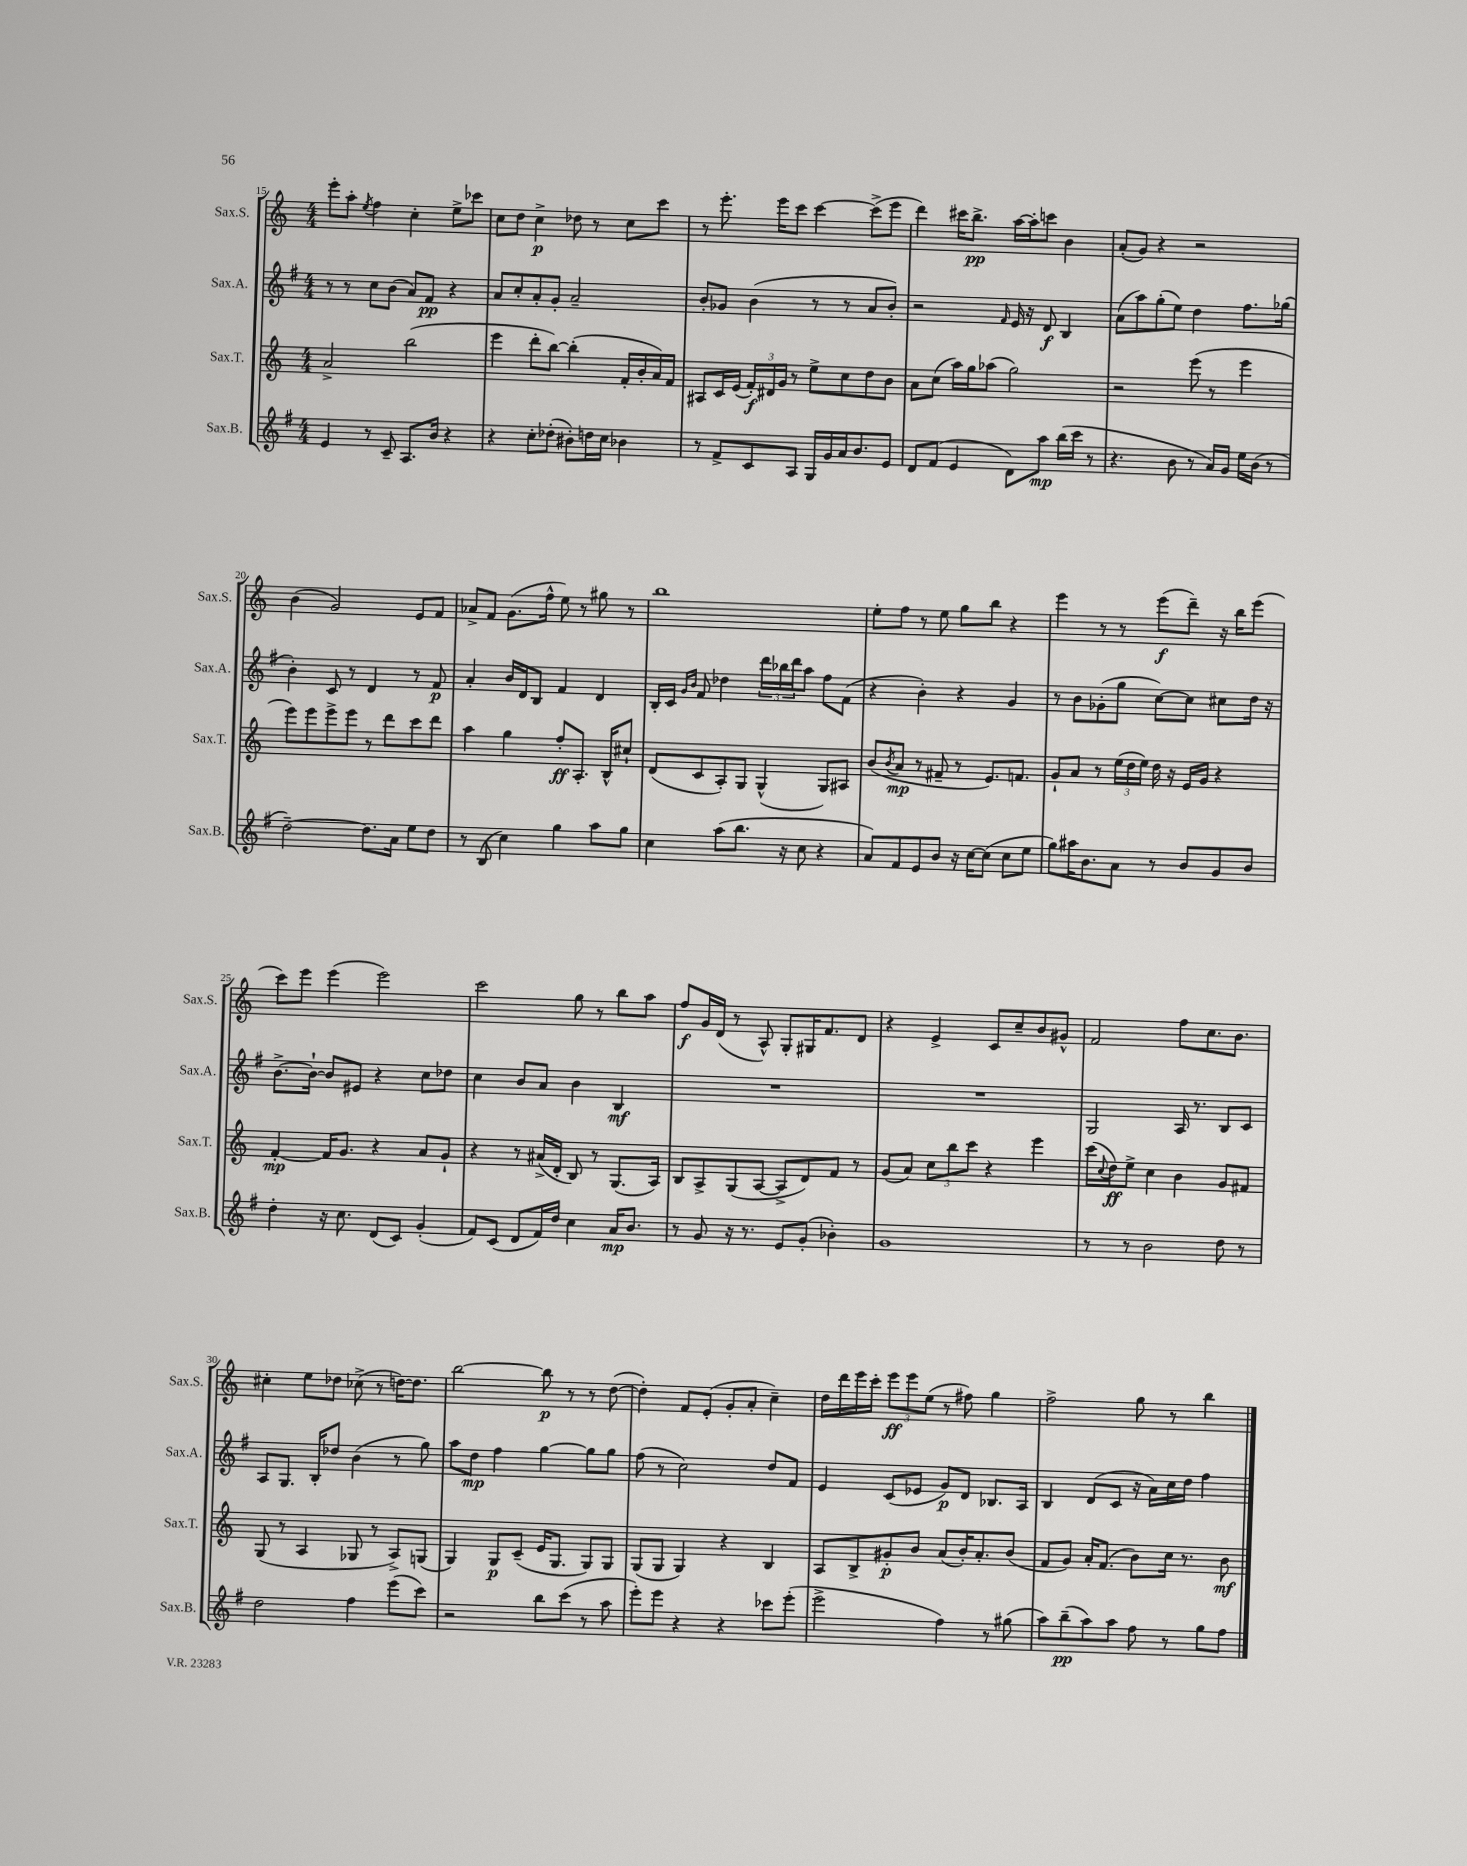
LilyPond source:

<<
\new StaffGroup <<
\new Staff = "s0" \with { instrumentName = "Sax.S." shortInstrumentName = "Sax.S." } {
    \clef treble \key c \major \numericTimeSignature \time 4/4
    e'''8-. a''8-. \acciaccatura { e''8 } f''4 c''4-. e''8-> ces'''8 |
    c''8 d''8 c''4->\p des''8 r8 c''8 c'''8 |
    r8 e'''8.-. e'''16 c'''8 c'''4~ c'''8->( e'''8 |
    d'''4) cis'''16 b''8.->\pp a''16~ a''16-. c'''8 b'4 |
    a'8-.( g'8) r4 r2 |
    b'4( g'2) e'8 f'8 |
    aes'8-> f'8 g'8.( f''16-^ e''8) r8 gis''8 r8 |
    b''1 |
    e''8-. f''8 r8 e''8 g''8 b''8 r4 |
    e'''4 r8 r8 e'''8\f( d'''8--) r16 b''16 e'''8( |
    c'''8) e'''8 e'''4( e'''2) |
    c'''2 g''8 r8 b''8 a''8 |
    f''8\f g'16 d'16( r8 a8-^) g8-. gis16 f'8. d'8 |
    r4 e'4-> c'8 c''8-- b'8 gis'8-^ |
    f'2 f''8 c''8. b'8. |
    cis''4-. e''8 des''8 ces''8->( r8 d''16~) d''8. |
    b''2~ b''8\p r8 r8 d''8~( |
    d''4-.) f'8 e'8-.( g'8-. a'8-. c''4--) |
    d''16 d'''16 e'''16 c'''16-. \tuplet 3/2 { e'''8\ff e'''8 e''8( } r8 fis''8) g''4 |
    f''2-> g''8 r8 b''4 \bar "|." |
}
\new Staff = "s1" \with { instrumentName = "Sax.A." shortInstrumentName = "Sax.A." } {
    \clef treble \key g \major \numericTimeSignature \time 4/4
    r8 r8 c''8 b'8( a'8) fis'8\pp r4 |
    a'8 c''8-. a'8-. g'8-. a'2-- |
    b'8-. ges'8 b'4( r8 r8 a'8 b'8-.) |
    r2 \grace { fis'16 } e'16 r16 d'8\f b4 |
    a'8( a''8) g''8-.( e''8) d''4 fis''8. ges''16( |
    b'4-.) c'8 r8 d'4 r8 fis'8\p |
    a'4-. b'16 d'16 b8 fis'4 d'4 |
    b16-. c'16 \grace { g'16 b'16 } fis'8 des''4 \tuplet 3/2 { d'''16 bes''16 d'''16 } a''8 fis''8 fis'8( |
    r4 b'4-.) r4 g'4 |
    r8 b'8 ges'8-.( g''8 c''8~) c''8 cis''8 d''16 r16 |
    b'8.~-> b'16~-! b'8 eis'8 r4 c''8 des''8 |
    c''4 b'8 a'8 b'4 b4\mf |
    R1 |
    R1 |
    g2 a16 r8. b8 c'8 |
    a8 g8. b16-. des''8 b'4( r8 g''8) |
    a''8 d''8\mp fis''4 g''4~ g''8 g''8 |
    fis''8( r8 c''2) d''8 fis'8 |
    e'4 c'8( ees'8 g'8\p) d'8 bes8. a16 |
    b4 d'8( c'8 r16 a'16) c''16 d''16 fis''4 \bar "|." |
}
\new Staff = "s2" \with { instrumentName = "Sax.T." shortInstrumentName = "Sax.T." } {
    \clef treble \key c \major \numericTimeSignature \time 4/4
    a'2-> b''2( |
    e'''4 d'''8-. b''8~) b''4-.( f'16-. b'16-. a'16) f'16 |
    ais8 c'16 e'16( \tuplet 3/2 { f'16-.\f) dis'16 g'16 } r8 e''8-> c''8 d''8 b'8 |
    a'8 c''8( a''16) g''16 aes''8( g''2) |
    r2 e'''8( r8 e'''4 |
    e'''8) e'''8 e'''8-> e'''8 r8 d'''8 c'''8 d'''8 |
    a''4 g''4 f''8-.\ff a8.-. b16-^ cis''8-! |
    d'8( c'8 a8-.) g8 g4-^( g8) ais8 |
    b'8( \acciaccatura { b'8 } a'8\mp r8 fis'8-- r8 e'8.) f'8. |
    g'8-! a'8 r8 \tuplet 3/2 { e''16( d''16 e''16) } d''16 r16 e'16 g'16 r4 |
    f'4~-.\mp f'16 g'8. r4 a'8 g'8-! |
    r4 r8 ais'16->( d'16-. b8) r8 g8.( a16) |
    b8 a8-> g8( a8~ a8-> d'8) f'8 r8 |
    g'8( a'8) \tuplet 3/2 { c''8 b''8 c'''8 } r4 e'''4 |
    c'''16( \appoggiatura { c''8 } d''16\ff) e''8-> c''4 b'4 g'8 fis'8 |
    g8( r8 a4 ges8 r8 a8->) g8( |
    g4) g8\p c'8--( e'16 g8. g8) g8 |
    g8( g8 g4) r4 b4 |
    a8 b8-> gis'8-.\p b'8 a'8( b'16-.) a'8.-. b'8( |
    f'8 g'8) a'16-. f'8.( b'8) c''16 r8. b'8\mf \bar "|." |
}
\new Staff = "s3" \with { instrumentName = "Sax.B." shortInstrumentName = "Sax.B." } {
    \clef treble \key g \major \numericTimeSignature \time 4/4
    e'4 r8 c'8-- a8. b'16 r4 |
    r4 c''8-. des''8-.( bis'8-.) d''16 c''16 bes'4 |
    r8 fis'8-> c'8 a8 g16 g'16 a'16 b'8. e'8 |
    d'8 fis'8( e'4 d'8) a''8\mp b''16( c'''16 r8 |
    r4. b'8 r8 a'16) g'16 e''16 b'16( r8 |
    d''2~--) d''8. a'16 e''8 d''8 |
    r8 b8( c''4) g''4 a''8 g''8 |
    c''4 a''8( b''8. r16 c''8 r4 |
    a'8) fis'8 e'8 b'8 r16 c''16~ c''8( c''8 e''8 |
    g''8) ais''16 b'8. a'8 r8 b'8 g'8 b'8 |
    d''4-. r16 c''8. d'8( c'8) g'4-.( |
    fis'8) c'8( d'8 fis'16) d''16 c''4 a'16\mp b'8. |
    r8 g'8 r16 r8. e'8 g'8-.( bes'4-.) |
    g'1 |
    r8 r8 b'2 d''8 r8 |
    d''2 fis''4 e'''8( c'''8) |
    r2 b''8 c'''8( r8 a''8 |
    e'''8-.) e'''8 r4 r4 ces'''8 e'''8-.( |
    e'''2-> fis''4) r8 gis''8( |
    a''8) b''8--\pp( a''8) a''8 fis''8 r8 g''8 fis''8 \bar "|." |
}
>>
>>
\layout { \context { \Score currentBarNumber = #15 } }
